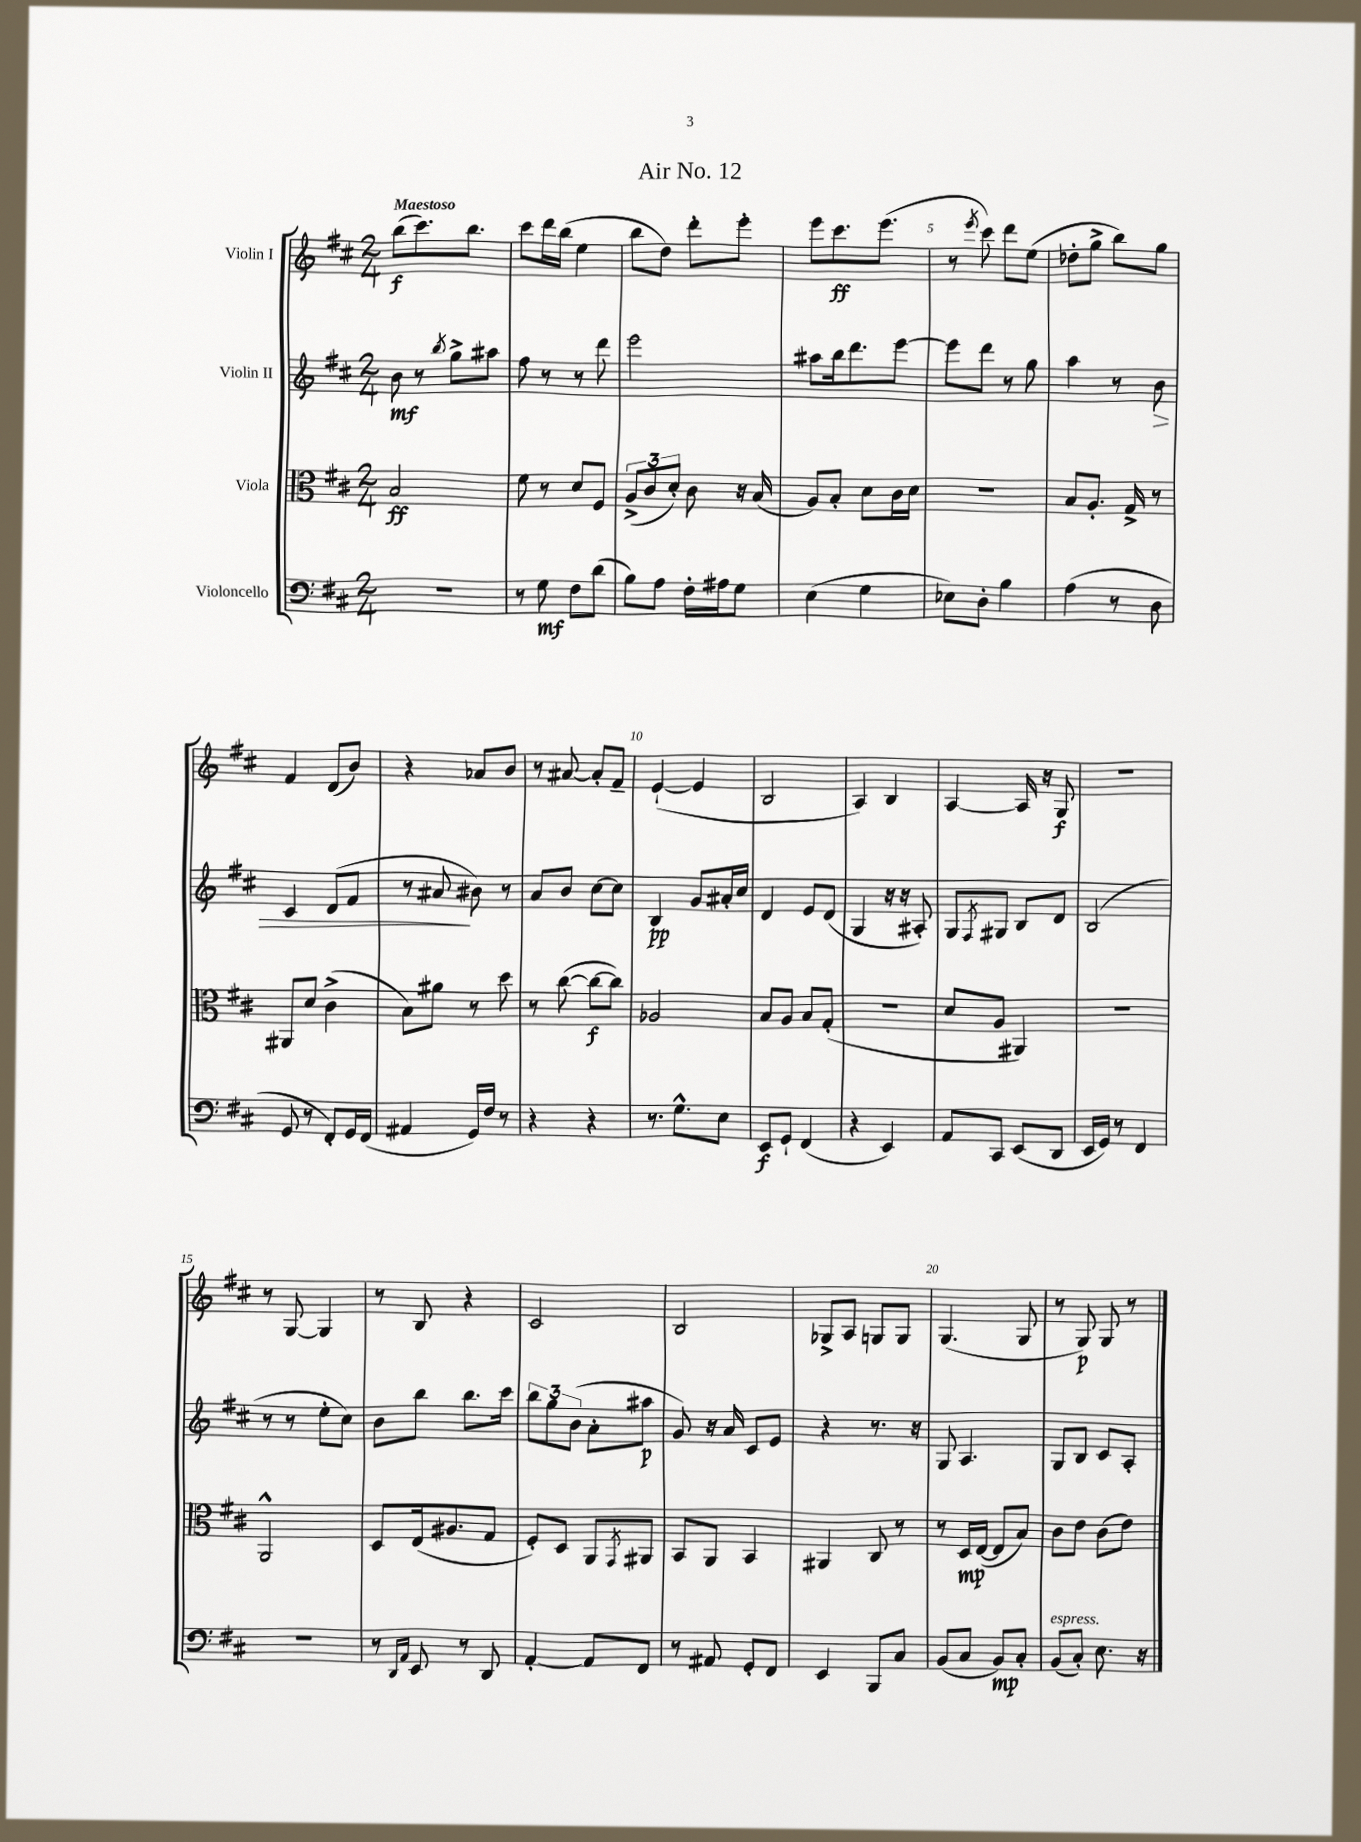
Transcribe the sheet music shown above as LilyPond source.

\header { title = "Air No. 12" }
<<
\new StaffGroup <<
\new Staff = "s0" \with { instrumentName = "Violin I" } {
    \clef treble \key d \major \numericTimeSignature \time 2/4 \tempo "Maestoso"
    b''8\f( cis'''8.) b''8. |
    cis'''8 d'''16 b''16( e''4 |
    b''8 d''8) d'''8-. e'''8-. |
    e'''8 cis'''8.\ff e'''8.( |
    r8 \acciaccatura { e'''8 } cis'''8) d'''8 e''8( |
    des''8-. g''8-> b''8) g''8 |
    fis'4 d'8( b'8) |
    r4 aes'8 b'8 |
    r8 ais'8~ ais'8-. fis'8-- |
    e'4~-!( e'4 |
    b2 |
    a4) b4 |
    a4~ a16 r16 g8\f |
    r2 |
    r8 g8~ g4 |
    r8 b8 r4 |
    cis'2 |
    b2 |
    ges8-> a8 g8 g8 |
    g4.( g8 |
    r8 g8\p) g8 r8 \bar "|." |
}
\new Staff = "s1" \with { instrumentName = "Violin II" } {
    \clef treble \key d \major \numericTimeSignature \time 2/4
    b'8\mf r8 \acciaccatura { b''8 } g''8-> ais''8 |
    fis''8 r8 r8 d'''8 |
    e'''2 |
    ais''8 b''16 d'''8. e'''8~ |
    e'''8 d'''8 r8 g''8 |
    a''4 r8 b'8\> |
    cis'4 d'8( fis'8 |
    r8 ais'8\! bis'8) r8 |
    a'8 b'8 cis''8~ cis''8 |
    b4\pp g'8 ais'16-. cis''16 |
    d'4 e'8 d'8( |
    g4 r16 r16 ais8-.) |
    g8 \acciaccatura { fis8 } gis8 b8 d'8 |
    b2( |
    r8 r8 e''8-. cis''8) |
    b'8 b''8 b''8. cis'''16 |
    \tuplet 3/2 { b''8 g''8 b'8( } a'8-. ais''8\p |
    g'8) r16 a'16 cis'8 e'8 |
    r4 r8. r16 |
    g8 a4. |
    g8 b8 cis'8 a8-. \bar "|." |
}
\new Staff = "s2" \with { instrumentName = "Viola" } {
    \clef alto \key d \major \numericTimeSignature \time 2/4
    b2\ff |
    fis'8 r8 d'8 fis8 |
    \tuplet 3/2 { a8->( cis'8 d'8-.) } cis'8 r16 b16( |
    a8) b8-. d'8 cis'16 d'16 |
    r2 |
    b8 a8.-. g16-> r8 |
    ais,8 d'8 cis'4->( |
    b8) ais'8 r8 d''8 |
    r8 cis''8~( cis''8~\f cis''8) |
    aes2 |
    b8 a8 b8 g8-.( |
    R2 |
    d'8 a8 ais,4) |
    R2 |
    a,2-^ |
    d8 e16( ais8. g8 |
    fis8-.) d8 a,8 \acciaccatura { g,8 } ais,8 |
    b,8 a,8 b,4 |
    ais,4 cis8 r8 |
    r8 d16\mp e16~( e8 b8) |
    cis'8 e'8 cis'8( e'8) \bar "|." |
}
\new Staff = "s3" \with { instrumentName = "Violoncello" } {
    \clef bass \key d \major \numericTimeSignature \time 2/4
    R2 |
    r8 g8\mf fis8 d'8( |
    b8) a8 fis16-. ais16 g8 |
    e4( g4 |
    ees8) d8-. b4 |
    a4( r8 d8 |
    g,8 r8 fis,8-.) g,16 fis,16( |
    ais,4 g,16) fis16 r8 |
    r4 r4 |
    r8. g8.-^ e8 |
    e,8\f g,8-! fis,4( |
    r4 e,4) |
    a,8 cis,8 e,8( d,8 |
    e,16 g,16) r8 fis,4 |
    R2 |
    r8 \grace { d,16 a,16 } e,8 r8 d,8 |
    a,4~-. a,8 fis,8 |
    r8 ais,8 g,8-. fis,8 |
    e,4 b,,8 cis8 |
    b,8( cis8 b,8\mp) cis8-. |
    b,8^\markup { \italic "espress." }( cis8-.) e8. r16 \bar "|." |
}
>>
>>
\layout { \context { \Score \override BarNumber.break-visibility = ##(#f #t #t) barNumberVisibility = #(every-nth-bar-number-visible 5) } }
